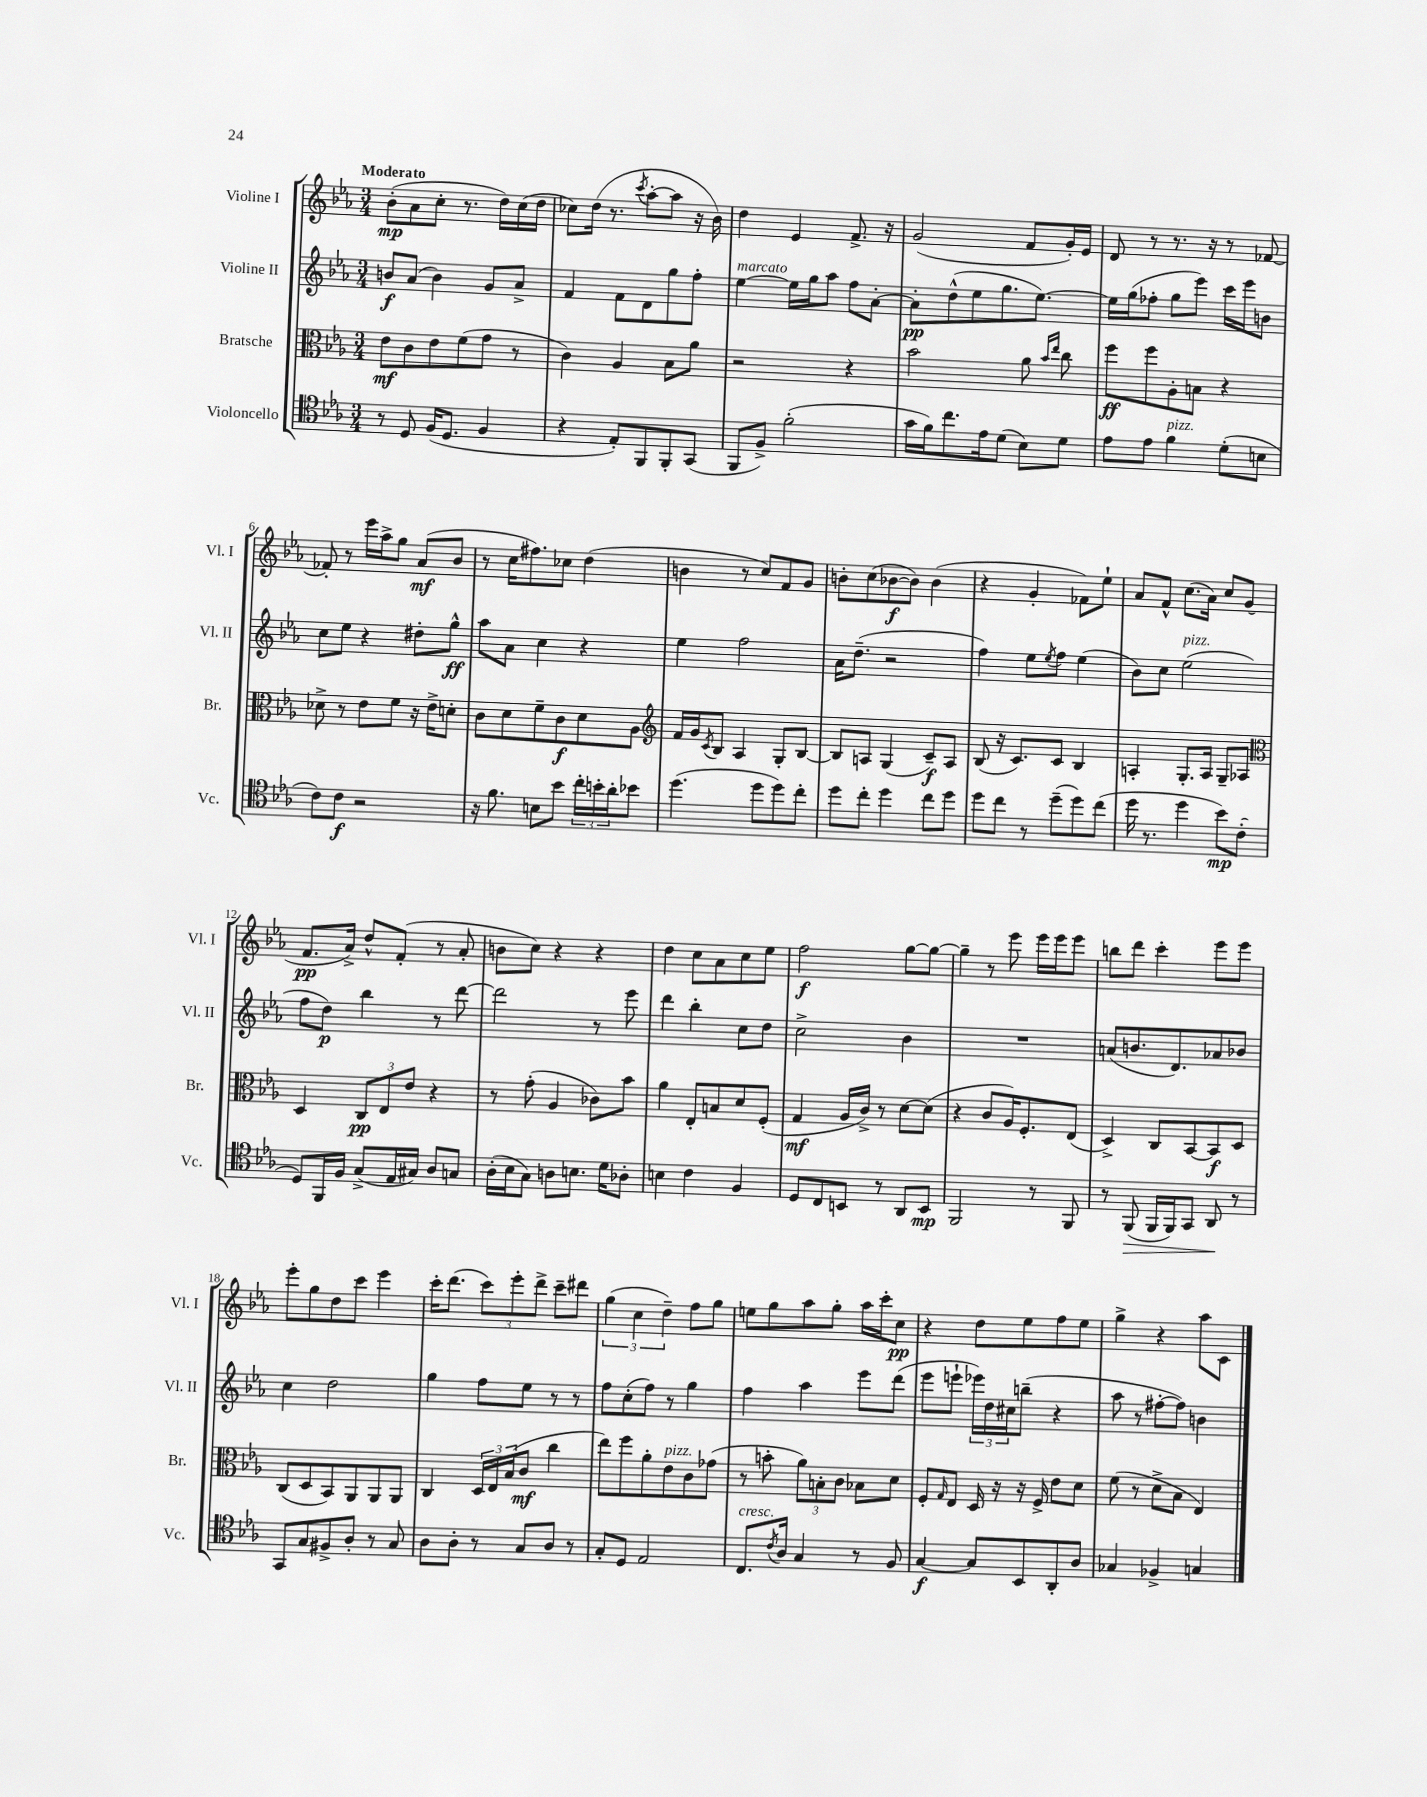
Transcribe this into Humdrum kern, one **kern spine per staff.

**kern	**kern	**kern	**kern
*staff4	*staff3	*staff2	*staff1
*clefC4	*clefC3	*clefG2	*clefG2
*k[b-e-a-]	*k[b-e-a-]	*k[b-e-a-]	*k[b-e-a-]
*M3/4	*M3/4	*M3/4	*M3/4
8r	8e-\L	8b/L	(8b-'\L
8D/	8c\	(8a-/J	8a-\
(16F/LK	8e-\	4b\)	8cc'\J
8.D/J	.	.	.
.	(8f\	.	8.r
4F/	8g\J	8g/L	.
.	.	.	16dd\LL)
.	8r	8a-^/J	(16cc\
.	.	.	16dd\JJ
=	=	=	=
4r	4c\)	4f/	8cc-\L)
.	.	.	(16dd\Jk
.	.	.	8.r
8E-'/L)	4A-/	8f\L	.
.	.	.	8qccc/
8FF/	.	8d\	[8aa-'\L
8FF'/	8B-\L	8gg\	8aa-\]J
(8GG/J	8a-\J	8ff'\J	16r
.	.	.	16b-\)
=	=	=	=
8FF/L	2r	[4ee-\	4dd\
8F^/J)	.	.	.
(2f'\	.	16ee-\]LL	4e-/
.	.	16gg\J	.
.	.	8aa-\J	.
.	4r	8ff\L	8.f^/
.	.	[8a-'\J	.
.	.	.	16r
=	=	=	=
16g\LL	2b-\	8a-'\]L	(2g/
16f\J)	.	.	.
8.cc\	.	(8dd^^\	.
.	.	8ee-\	.
16e-\k	.	.	.
(8d\J	.	8.gg\	.
8B-\L)	8a-\	.	8f/L
.	.	[8.ee-\J)	.
.	16qqb-/LL	.	.
.	16qqee-/JJ	.	.
8d\J	8cc\	.	16g'/L)
.	.	.	16e-/JJ
=	=	=	=
8e-\L	8ff\L	16ee-\]LL	8d/
.	.	(16gg\J	.
8e-\J	8ff\	8ff-'\J	8r
4f\	8A-'\	8gg\L	8.r
.	8B\J	8eee-\J)	.
.	.	.	16r
(8d'\L	4r	16ccc\LL	8r
.	.	16eee-\J	.
8B\J	.	8b\J	[8f-/
=	=	=	=
8c\L)	8d-^\	8cc\L	8f-'/]
8c\J	8r	8ee-\J	8r
2r	8e-\L	4r	16eee-\LL
.	.	.	16aa-^\J
.	8f\J	.	8gg\J
.	16r	8dd#'\L	(8a-/L
.	16e-^\LK	.	.
.	8d'\J	8gg^^\J	8b-/J
=	=	=	=
16r	8c\L	8aa-\L	8r
8.f\	.	.	.
.	8d\	8a-\J	16cc\LK
.	.	.	8.ff#\)
8B\L	8f~\	4cc\	.
8b-\J	8c\	.	8cc-\J
24cc'\LL	8d\	4r	(4dd\
24b'\	.	.	.
24a-'\J	.	.	.
8b-\J	8A-\J	.	.
=	=	=	=
*	*clefG2	*	*
(4.dd\	16f/LL	4ee-\	4b\
.	16g/J	.	.
.	8qc/	.	.
.	8B-/J	.	.
.	4A-/	2ff\	8r
8dd\L	.	.	8cc/L)
8dd\)	8G'/L	.	8f/
8cc'\J	[8B-/J	.	8g/J
=	=	=	=
8dd\L	8B-/]L	16a-\LK	8b'\L
.	.	(8.dd~\J	.
8cc'\J	8A/J	.	(8cc\
4dd\	(4G/	2r	[8b-\
.	.	.	8b-\]J)
8cc\L	8c~/L)	.	(4b-\
8dd\J	8A/J	.	.
=	=	=	=
8dd\L	(8B-/	4ff\)	4r
8cc\J	16r	.	.
.	8.c/L)	.	.
8r	.	8ee-\L	4g'/
.	.	8qee-/	.
(8dd~\L	8c/J	8ff\J	.
8dd\)	4B-/	(4ee-\	8f-\L)
(8cc\J	.	.	8ee-`\J
=	=	=	=
16dd\	4A'/	8b-\L)	8a-/L
8.r	.	.	.
.	.	8cc\J	8f^^/J
4dd\	8.G'/L	(2ee-\	(8.cc\L
.	16A/Jk	.	16a-\Jk)
8b-\L)	8G~/L	.	8cc/L
(8c'\J	8A-/J	.	(8g/J
=	=	=	=
*	*clefC3	*	*
8D/L)	4D/	8ff\L	8.f/L
16FF/L	.	8dd\J)	.
16F/JJ	.	.	16a-^/Jk)
(8G^/L	12C/L	4bb-\	8dd^^/L
.	12E-/	.	.
16E-/L	.	.	(8f'/J
.	12e-/J	.	.
16G#/JJ)	.	.	.
8A-/L	4r	8r	8r
8G/J	.	[8ddd\	8a-'/
=	=	=	=
(16A-'\LL	8r	2ddd\]	8b\L
16B-\J	.	.	.
8G\J)	(8g'\	.	8cc\J)
8A\L	4A-/	.	4r
8.B\J	.	.	.
.	8c-\L)	8r	4r
16d\LK	.	.	.
8A-'\J	8b-\J	8eee-\	.
=	=	=	=
4B\	4a-\	4ddd\	4dd\
4c\	8E-'/L	4bb-'\	8cc\L
.	8B/	.	8a-\
4F/	8d/	8cc\L	8cc\
.	(8F'/J	8dd\J	8ee-\J
=	=	=	=
8D/L	4G/	2cc^\	2ff\
8C/	.	.	.
8BB/J	16A-/LL	.	.
.	16c^/JJ)	.	.
8r	8r	.	.
8AA-/L	[8d\L	4b-\	[8gg\L
8BB/J	(8d\]J	.	8gg\_J
=	=	=	=
2FF/	4r	2.r	4gg~\]
.	8c/L	.	8r
.	16A-/K)	.	8eee-\
.	8.F'/	.	.
8r	.	.	16eee-\LL
.	.	.	16eee-\J
8FF/	(8E-/J	.	8eee-\J
=	=	=	=
8r	4D^/)	(8a/L	8bb\L
(8FF/	.	8.b/	8ddd\J
16FF/LL	8C/L	.	4ccc'\
16FF/J)	.	8.d/)	.
8GG/J	[8BB-/	.	.
8AA-/	8BB-/]	8a-/	8eee-\L
8r	8D/J	8b-/J	8eee-\J
=	=	=	=
8GG/L	(8C/L	4cc\	8eee-'\L
8G/	8D/	.	8gg\
8F#^/	8BB-/)	2dd\	8dd\
8A-'/J	8AA-/	.	8ccc\J
8r	8AA-/	.	4eee-\
8G/	8AA-/J	.	.
=	=	=	=
8A-\L	4C/	4gg\	16ccc'\LK
.	.	.	(8.ddd\J
8A-'\J	.	.	.
8r	24D/LL	8ff\L	12ccc\L)
.	24E-/	.	.
.	(24B-/J	.	12eee-'\
8G/L	8c/J	8ee-\J	.
.	.	.	12ddd^\J
8A-/J	4cc\	8r	8ccc~\L
8r	.	8r	8ddd#\J
=	=	=	=
8G'/L	8ee-\L)	8ff\L	(6gg\
8D/J	8ff\	(8cc'\	.
.	.	.	6cc\
2E-/	8a-'\	8ff\J)	.
.	.	.	6dd~\)
.	8e-\	8r	.
.	8c\	4gg\	8ff\L
.	(8g-\J	.	8gg\J
=	=	=	=
8.C/L	8r	4ff\	8ee\L
.	8b'\	.	8gg\
8qc/	.	.	.
16A-/Jk	.	.	.
4G/	12a-\L)	4aa-\	8aa-\
.	12B'\	.	.
.	.	.	8gg'\J
.	12c\J	.	.
8r	8B-\L	8eee-\L	16aa-\LL
.	.	.	16ccc'\J
8F/	8d\J	(8ddd\J	8cc\J
=	=	=	=
[4G/	8F'/L	8eee-\L	4r
.	16qqG/	.	.
.	8E-/J	8eee`\J	.
8G/]L	16D/	24eee-\LL)	8dd\L
.	.	24dd\	.
.	16r	.	.
.	.	24cc#\J	.
8BB-/	16r	(8bb~\J	8ee-\
.	16F^/	.	.
8AA-'/	8e-\L	4r	8ff\
8A-/J	8d\J	.	8ee-\J
=	=	=	=
4G-/	(8f\	8aa-\	4gg^\
.	8r	8r	.
4F-^/	8d^\L	[8ff#'\L	4r
.	8B-\J	8ff#\]J)	.
4G/	4E-/)	4b\	8aa-\L
.	.	.	8c\J
==	==	==	==
*-	*-	*-	*-
